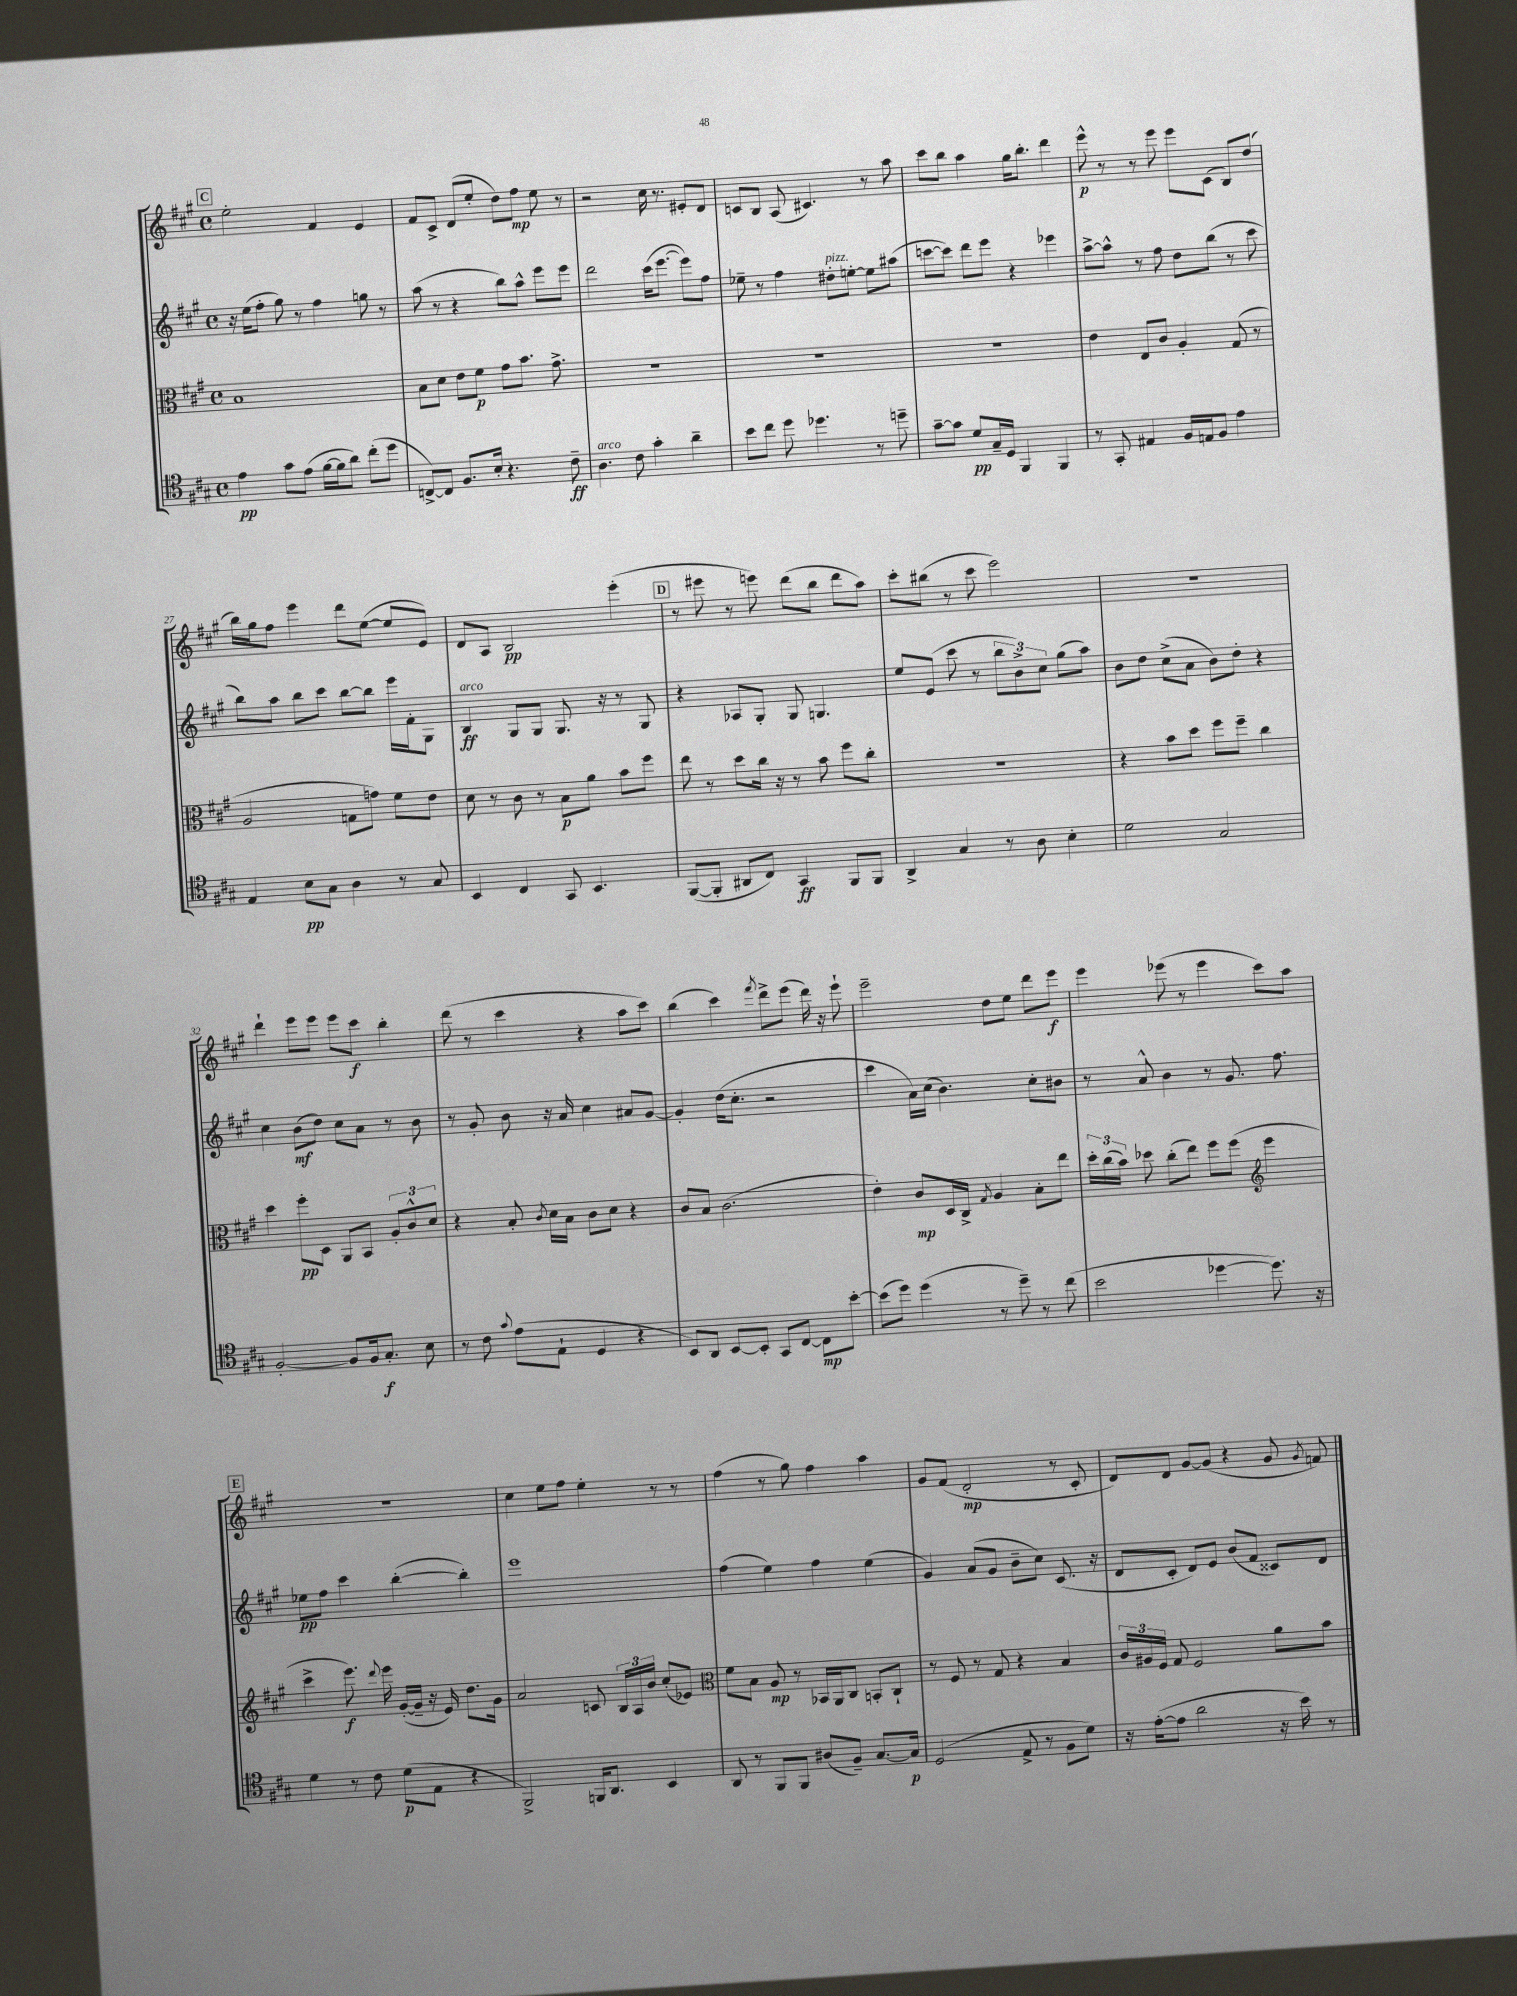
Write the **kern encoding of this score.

**kern	**kern	**kern	**kern
*staff4	*staff3	*staff2	*staff1
*clefC4	*clefC3	*clefG2	*clefG2
*k[f#c#g#]	*k[f#c#g#]	*k[f#c#g#]	*k[f#c#g#]
*M4/4	*M4/4	*M4/4	*M4/4
*met(c)	*met(c)	*met(c)	*met(c)
4e\	1B	16r	2ee'\
.	.	(16ee\LK	.
.	.	8ff#'\J	.
8g#\L	.	8gg#\)	.
(8e\J	.	8r	.
[16f#\LL	.	4ff#\	4f#/
16f#\]J	.	.	.
8a\J)	.	.	.
(8cc#'\L	.	8gg\	4e/
8dd\J	.	8r	.
=	=	=	=
[8C^/L)	8B\L	(8aa\	8f#/L
8C/]J	8d\J	8r	8c#^/J
8.F#/L	8e\L	4r	(8d/L
.	8f#\J	.	8ee'/J
16B'/Jk	.	.	.
4.r	8g#\L	8bb\L)	8dd\L)
.	8.b\J	8aa^^\J	8ff#\J
.	.	8eee\L	8ee\
.	8.g#^\	.	.
8c#~\	.	8eee\J	8r
=	=	=	=
4.A\	1r	2ddd\	2r
8c#\	.	.	.
4g#'\	.	(16ccc#\LK	16cc#\
.	.	[8.eee\J	8.r
4a~\	.	8eee\]L)	8e#'/L
.	.	8ff#\J	8d/J
=	=	=	=
8b\L	1r	8ee-~\	8c/L
8cc#\J	.	8r	8B/J
8dd\	.	4ff#\	(8A/
4.dd-\	.	.	4.c#/)
.	.	8dd#'\L	.
.	.	[8ee'\J	.
8r	.	8ee\]L	8r
8dd~\	.	(8aa#\J	8aa\
=	=	=	=
[8g#~\L	1r	[8ccc\L	8ccc#\L
8g#\]J	.	8ccc\]J)	8bb\J
8d/L	.	8ddd\L	4aa\
16G#~/L	.	8eee\J	.
16D/JJ	.	.	.
4FF#/	.	4r	16gg#\LK
.	.	.	8.bb'\J
4FF#/	.	4eee-\	4ddd\
=	=	=	=
8r	4e\	[8aa^\L	8eee^^\
8GG#'/	.	8aa^^\]J	8r
4E#/	8E/L	8r	8r
.	8c#/J	8ff#\	8eee\
16F#/LL	4A'/	8dd\L	8eee\L
16E/J	.	.	.
8F#/J	.	(8bb\J	(8c#\J
4e\	(8G#/	8r	8B/L)
.	8r	8ccc#\	(8dd/J
=	=	=	=
4E/	2A/	8bb\L)	16bb\LL)
.	.	.	16gg#\J
.	.	8aa\J	8ff#\J
8B\L	.	8bb\L	4eee\
8G#\J	.	8ccc#\J	.
4A\	8G\L	[8bb\L	8ddd\L
.	8g\J)	8bb\]J	([8ee\J
8r	8f#\L	16eee\LL	8ee/]L
.	.	16f#'\J	.
8G#/	8e\J	8G#\J	8e/J)
=	=	=	=
4BB/	8d\	4B/	8d/L
.	8r	.	8A/J
4C#/	8c#\	8G#/L	2B/
.	8r	8G#/J	.
8GG#/	8B\L	8.G#/	.
4.BB/	8a\J	.	.
.	.	16r	.
.	8b\L	8r	(4eee'\
.	8ff#\J	8G#/	.
=	=	=	=
([8FF#/L	8ee\	4r	8r
8FF#'/]J	8r	.	8eee#\
8AA#/L	8dd\L	8A-/L	8r
8C#/J)	16cc#\Jk	8G#'/J	8eee\)
.	16r	.	.
4GG#/	8r	8G#/	(8ddd\L
.	8b\	4.G/	8bb\J
8FF#/L	8ff#\L	.	8ddd\L
8FF#/J	8cc#'\J	.	8aa\J)
=	=	=	=
4AA^/	1r	8ee/L	8ccc#'\L
.	.	(8e/J	(8bb#\J
4G#/	.	8ccc#\	8r
.	.	8r	8ccc#\
8r	.	12bb\L	2eee\)
.	.	12b^\)	.
8A\	.	.	.
.	.	12cc#\J	.
4B'\	.	(8gg#\L	.
.	.	8aa\J)	.
=	=	=	=
2d\	4r	8b\L	1r
.	.	8dd\J	.
.	8b\L	(8cc#^\L	.
.	8dd\J	8a\J	.
2G#/	8ff#\L	8b\L)	.
.	8ff#~\J	8dd'\J	.
.	4cc#\	4r	.
=	=	=	=
[2F#'/	4dd\	4cc#\	4ddd`\
.	8ff#'\L	(8b\L	8eee\L
.	8D\J	8dd\J)	8eee\J
8F#/]L	8AA/L	8cc#\L	8eee\L
16F#/k	8BB/J	8a\J	8ccc#\J
8.G#'/J	.	.	.
.	12A'/L	8r	4bb'\
.	12c#^^/	.	.
8B\	.	8b\	.
.	12d/J	.	.
=	=	=	=
8r	4r	8r	(8ddd\
8c#\	.	8g#'/	8r
8qqg#/	.	.	.
(8e\L	8B'/	8b\	4ccc#\
.	8qc#/	.	.
8E`\J	16d\LL	16r	.
.	16B\JJ	16a/	.
4D/	8c#\L	4cc#\	4r
.	8d\J	.	.
4r	4r	8a#/L	8aa\L
.	.	[8g#/J	8ccc#\J)
=	=	=	=
8BB/L)	8c#/L	4g#'/]	(4bb\
8AA/J	8B/J	.	.
[8BB/L	(2.c#\	(16dd\LK	4ccc#\)
.	.	8.cc#'\J	.
8BB'/]J	.	.	.
.	.	.	8qfff#/
8GG#/L	.	2r	8ddd^\L
[8C#/J	.	.	(8eee\J
8C#\]L	.	.	16ddd\)
.	.	.	16r
[8b'\J	.	.	8eee`\
=	=	=	=
(8b\]L	4e'\)	4ccc#\	2eee~\
8dd\J)	.	.	.
(4dd\	8c#/L	16a\LL)	.
.	.	(16cc#\JJ	.
.	16D/L	4.b\)	.
.	16C#^/JJ	.	.
.	8qG#/	.	.
8r	4A/	.	8dd\L
8dd~\)	.	.	8ee\J
8r	8B'\L	8cc#'\L	8ddd\L
(8cc#\	8ee\J	8b#\J	8eee\J
=	=	=	=
2b\	24dd'\LL	8r	4eee\
.	(24cc#\	.	.
.	24b\JJ)	.	.
.	8dd-\	8a^^/	.
.	(8cc#'\L	4b\	(8eee-\
.	8ee\J)	.	8r
[4dd-\	8ff#\L	8r	4eee-\
.	(8ff#\J	8.g#/	.
*	*clefG2	*	*
8.dd-\])	4eee\	.	8ccc#\L)
.	.	8.ff#\	.
.	.	.	8aa\J
16r	.	.	.
=	=	=	=
4d\	4ccc#^\	8ee-\L	1r
.	.	8ff#\J	.
8r	8.eee\)	4ccc#\	.
8c#\	.	.	.
.	8qqddd/	.	.
.	16eee\	.	.
(8d\L	([16g#'/LL	([4bb'\	.
.	16g#~/]JJ	.	.
8E\J	16r	.	.
.	16e/)	.	.
4r	8.dd\L	4bb'\])	.
.	16g#\Jk	.	.
=	=	=	=
2FF#^/)	2a/	1eee	4cc#\
.	.	.	8ee\L
.	.	.	8ff#\J
16FF/LK	8c/	.	4ee'\
8.AA/J	.	.	.
.	24B/LL	.	.
.	24A/	.	.
.	24b/JJ	.	.
4BB/	(8cc#'/L	.	8r
.	8e-/J)	.	8r
=	=	=	=
*	*clefC3	*	*
8AA/	8f#\L	(4ff#\	(4ff#\
8r	8B\J	.	.
8FF#/L	8A/	4ee\)	8r
8FF#/J	8r	.	8gg#\)
(8A#/L	16BB-/LL	4ff#\	4ff#\
.	16AA/J	.	.
8F#~/J)	8C#/J	.	.
[8.G#/L	8BB'/L	(4ee\	4aa\
.	8C#`/J	.	.
16G#/]Jk	.	.	.
=	=	=	=
(2D/	8r	4g#/)	8g#/L
.	8F#/	.	(8f#/J
.	8r	(8a/L	2d'/
.	8G#/	8g#/J	.
8E^/	4r	8b~\L	.
8r	.	8cc#\J)	.
8F#\L	4B/	(8.c#/	8r
8d\J)	.	.	8c#'/
.	.	16r	.
=	=	=	=
16r	24c#/LL	8d/L	8d/L)
.	24A#/	.	.
([16e'\LK	.	.	.
.	24F#/JJ	.	.
8e\]J	8G#/	8c#'/J	8d/J
2a\	2F#/	8d/L)	[8g#/L
.	.	8e/J	(8g#/]J
.	.	(8b/L	4r
.	.	8f#/J	.
16r	8a\L	8c##/L)	8g#/
16b\)	.	.	.
.	.	.	8qg#/
8r	8b\J	8d/J	8f/)
==	==	==	==
*-	*-	*-	*-
